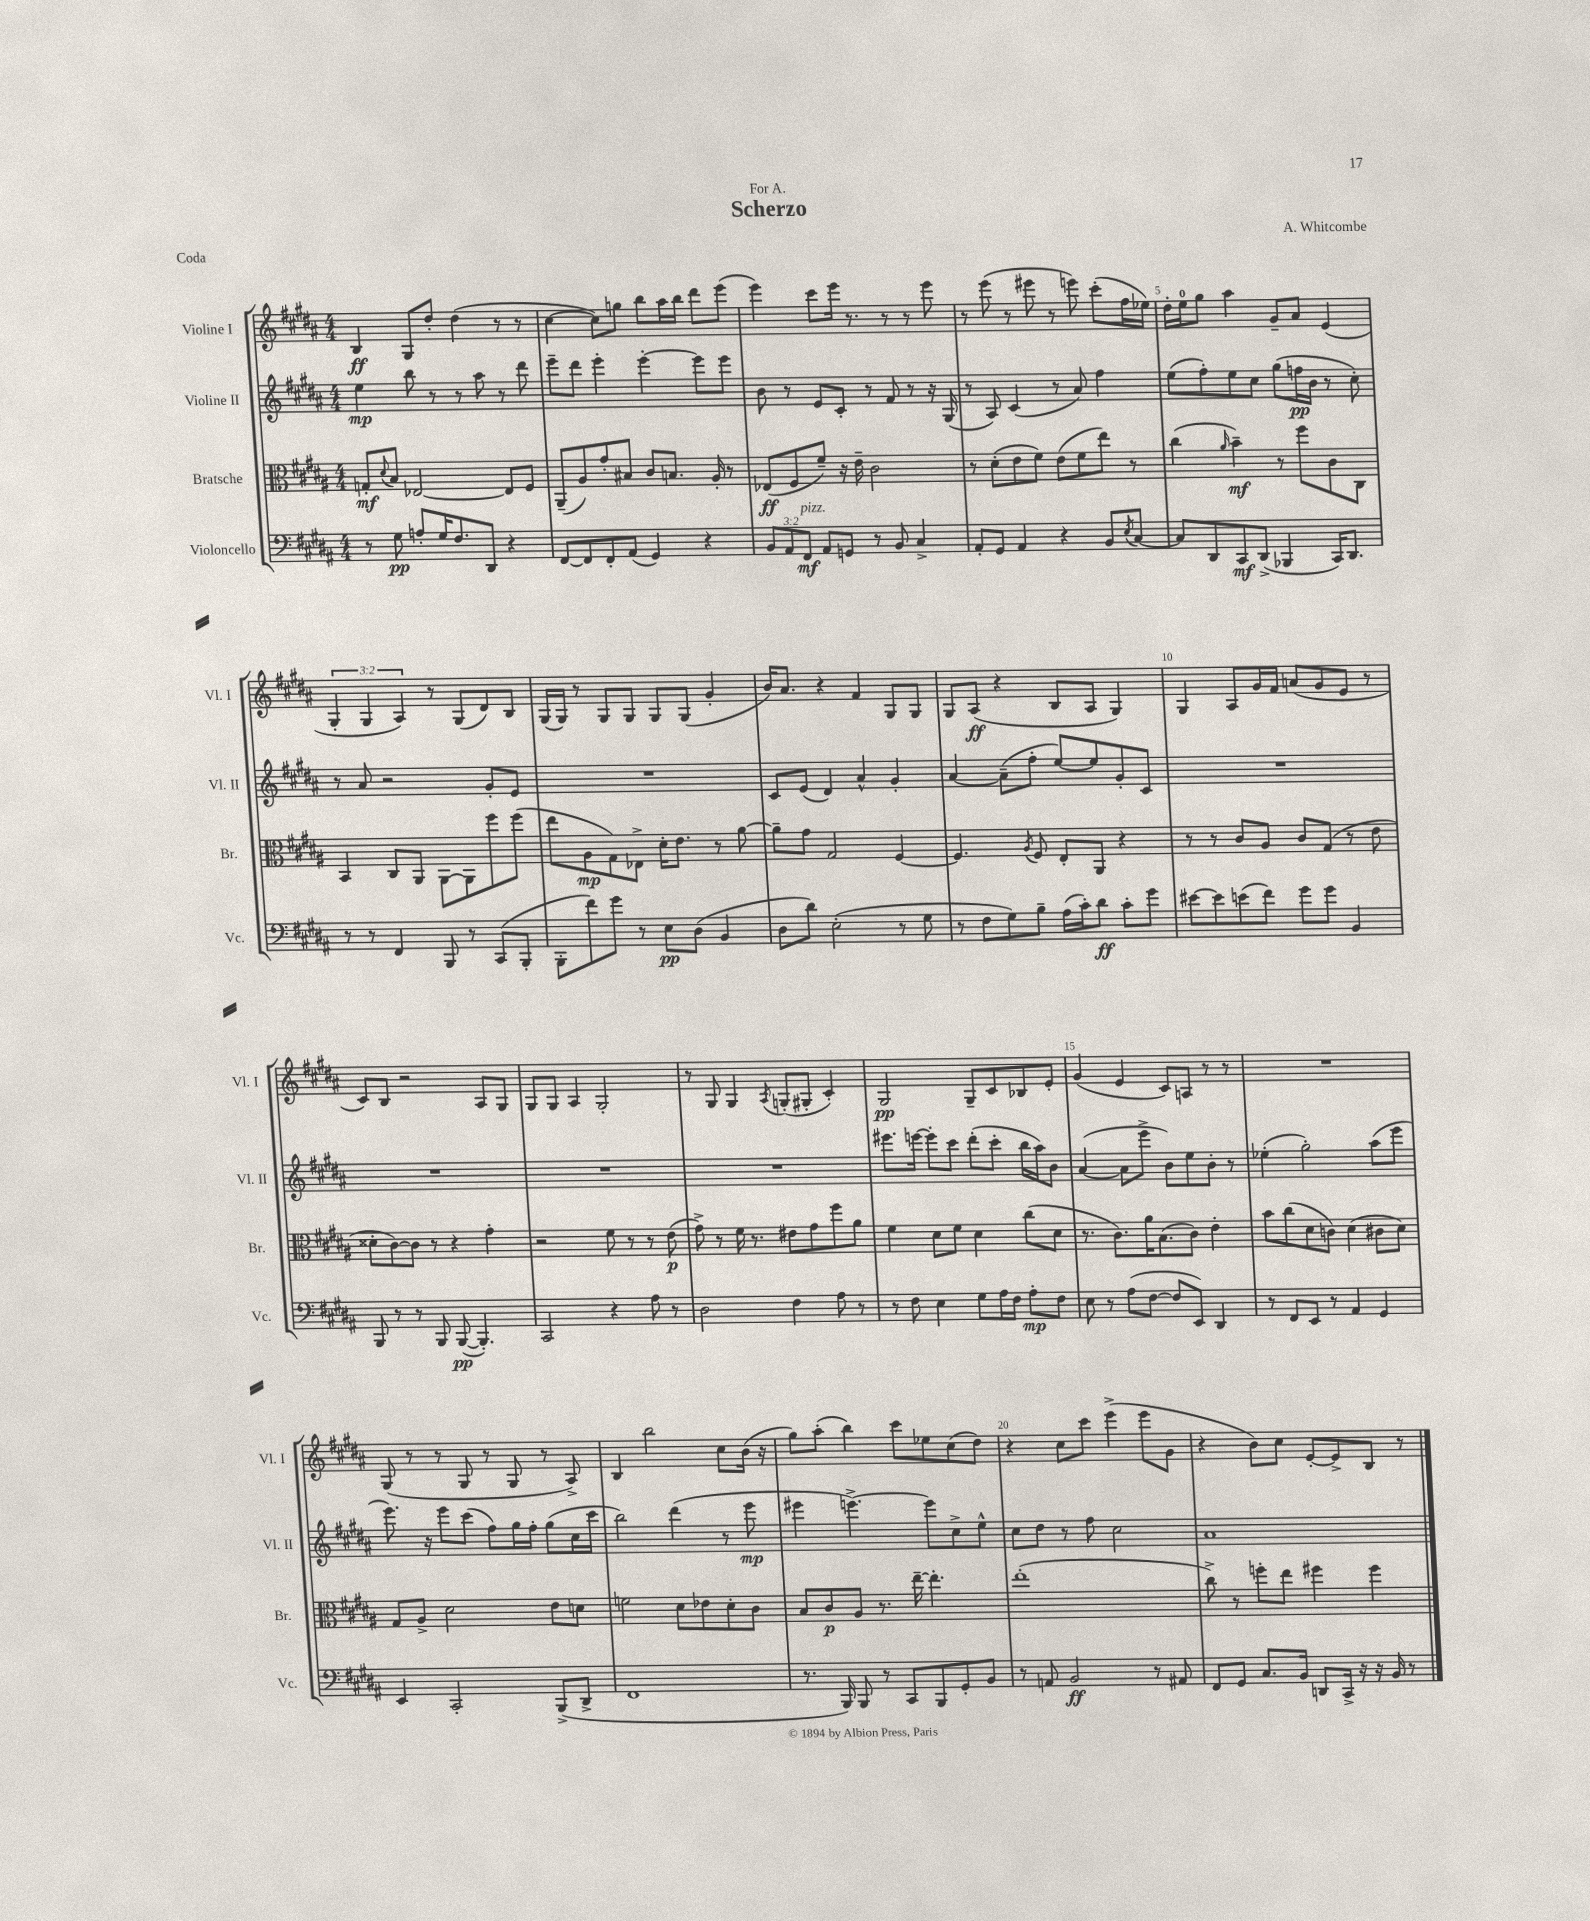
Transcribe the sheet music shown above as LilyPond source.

\header { title = "Scherzo" composer = "A. Whitcombe" dedication = "For A." piece = "Coda" }
<<
\new StaffGroup <<
\new Staff = "s0" \with { instrumentName = "Violine I" shortInstrumentName = "Vl. I" } {
    \clef treble \key b \major \numericTimeSignature \time 4/4 \override Staff.TupletNumber.text = #tuplet-number::calc-fraction-text
    b4\ff gis8 dis''8-. dis''4( r8 r8 |
    cis''4~ cis''8) g''8 b''8 ais''16 b''16 dis'''8 e'''8( |
    e'''4) cis'''8 e'''16 r8. r8 r8 e'''8 |
    r8 e'''8( r8 eis'''8 r8 e'''8) cis'''8-.( fis''16 ees''16) |
    dis''16-. e''16-0 gis''8 ais''4 gis'8-- ais'8 e'4( |
    \tuplet 3/2 { gis4-. gis4 ais4) } r8 gis8( dis'8) b8 |
    gis16( gis16) r8 gis8 gis8 gis8 gis8( gis'4-. |
    b'16) ais'8. r4 fis'4 gis8 gis8 |
    gis8 ais8\ff( r4 b8 ais8 gis4) |
    gis4 ais8 gis'16 fis'16 a'8( gis'8 e'8 r8 |
    cis'8) b8 r2 ais8 gis8 |
    gis8 gis8 ais4 gis2-. |
    r8 gis8 gis4 \acciaccatura { ais8 } g8-.( gis8-. cis'4-.) |
    gis2\pp gis8-- cis'8 bes8 e'8-. |
    gis'4( e'4 cis'8) a8 r8 r8 |
    R1 |
    gis8( r8 r8 gis8 r8 gis8 r8 ais8->) |
    b4 b''2 cis''8 b'16( r16 |
    gis''8) ais''8-.( b''4) cis'''8 ees''8 cis''8( dis''8) |
    r4 cis''8 cis'''8 e'''4->( e'''8 gis'8 |
    r4 b'8) cis''8 e'8~-. e'8-> b8 r8 \bar "|." |
}
\new Staff = "s1" \with { instrumentName = "Violine II" shortInstrumentName = "Vl. II" } {
    \clef treble \key b \major \numericTimeSignature \time 4/4
    e''4\mp b''8 r8 r8 ais''8 r8 dis'''8 |
    e'''8-- dis'''8 e'''4-. e'''4~-. e'''8 e'''8 |
    b'8 r8 e'8 cis'8-. r8 fis'8 r8 r16 gis16( |
    r8 ais8) cis'4( r8 ais'8) fis''4 |
    e''8( fis''8-.) e''8 cis''8 gis''8( f''16\pp b'16 r8 cis''8-.) |
    r8 ais'8 r2 gis'8-. e'8 |
    R1 |
    cis'8 e'8( dis'4) ais'4-^ gis'4-. |
    ais'4~ ais'8--( fis''8-. e''8~) e''8 gis'8-. cis'8 |
    R1 |
    R1 |
    R1 |
    R1 |
    eis'''8. e'''16~ e'''8-. cis'''8 dis'''8-.( cis'''8-. b''16 ais''16) b'8 |
    ais'4~( ais'8 e'''8-> b'8) e''8 b'8-. r8 |
    ees''4-.( gis''2-.) ais''8( e'''8 |
    e'''8.) r16 e'''8 cis'''8( fis''8) gis''16 fis''16-. gis''8( cis''16 cis'''16 |
    b''2) dis'''4( r8 e'''8\mp |
    eis'''4 e'''4.~->) e'''8 cis''8-> e''8-^ |
    cis''8 dis''8 r8 fis''8 cis''2 |
    ais'1 \bar "|." |
}
\new Staff = "s2" \with { instrumentName = "Bratsche" shortInstrumentName = "Br." } {
    \clef alto \key b \major \numericTimeSignature \time 4/4
    g8-.\mf \appoggiatura { dis'8 } b8 ees2~ ees8 fis8 |
    ais,8--( ais8) gis'8-. bis8 cis'8 b8. ais16-. r8 |
    ees8\ff( fis8 fis'8--) r16 e'16-- cis'2 |
    r8 dis'8-.( e'8 fis'8) e'8( fis'8 e''8) r8 |
    cis''4( \grace { ais'16 } b'4--\mf) r8 fis''8 cis'8 cis8 |
    b,4 cis8 ais,8 ais,8~ ais,8 fis''8 fis''8( |
    e''8 ais8\mp gis8) ees8-> dis'16-. e'8. r8 ais'8~ |
    ais'8-- gis'8 gis2 fis4~ |
    fis4. \acciaccatura { ais8 } fis8 e8-. ais,8 r4 |
    r8 r8 cis'8 ais8 cis'8 gis8( r8 e'8 |
    disis'8-. cis'8~) cis'8 r8 r4 gis'4-. |
    r2 fis'8 r8 r8 e'8\p( |
    gis'8->) r8 fis'16 r8. eis'8 gis'8 fis''8 ais'8 |
    fis'4 dis'8 fis'8 dis'4 cis''8( dis'8 |
    r8. cis'8.) ais'16 b8.( cis'8) e'4-. |
    b'8 cis''8( dis'8 c'8) dis'4( cis'8 dis'8) |
    gis8 ais8-> dis'2 e'8 d'8 |
    f'2 dis'8 ees'8 dis'8-. cis'8 |
    b8 cis'8\p ais8 r8. e''16~-- e''4.-. |
    e''1-.( |
    cis''8->) r8 f''8-. e''8 fis''4 fis''4 \bar "|." |
}
\new Staff = "s3" \with { instrumentName = "Violoncello" shortInstrumentName = "Vc." } {
    \clef bass \key b \major \numericTimeSignature \time 4/4 \override Staff.TupletNumber.text = #tuplet-number::calc-fraction-text
    r8 gis8\pp a8-. gis16 fis8. dis,8 r4 |
    fis,8~ fis,8 fis,8-. ais,8( gis,4) r4 |
    \tuplet 3/2 { b,8 ais,8 fis,8\mf^\markup { \italic "pizz." } } ais,8 g,8 r8 b,8 cis4-> |
    ais,8-. gis,8 ais,4 r4 b,8 \acciaccatura { e8 } cis8~ |
    cis8 dis,8 cis,8\mf dis,8->( bes,,4 cis,16) dis,8. |
    r8 r8 fis,4 b,,8 r8 cis,8( b,,8-. |
    b,,8-. fis'8) gis'8 r8 e8\pp dis8( b,4 |
    dis8 dis'8) e2-.( r8 gis8 |
    r8 fis8 gis8) b8-- ais16( cis'16-.) dis'8\ff cis'8-. gis'8 |
    eis'8~ eis'8 e'8( fis'8) gis'8 gis'8 b,4 |
    b,,8 r8 r8 b,,8 b,,8~\pp( b,,4.-.) |
    cis,2 r4 ais8 r8 |
    dis2 fis4 ais8 r8 |
    r8 fis8 e4 gis8 ais16 fis16 ais8-.\mp fis8 |
    e8 r8 ais8( fis8~ fis8 e,8) dis,4 |
    r8 fis,8 e,8 r8 ais,4 gis,4 |
    e,4 cis,2-. b,,8->( dis,8-> |
    fis,1 |
    r8. b,,16) b,,8 r8 cis,8 b,,8 gis,8-. b,8 |
    r8 a,8 b,2\ff r8 ais,8 |
    fis,8 gis,8 cis8. b,16 d,8 cis,16-> r16 r16 b,16 r8 \bar "|." |
}
>>
>>
\layout { \context { \Score \override BarNumber.break-visibility = ##(#f #t #t) barNumberVisibility = #(every-nth-bar-number-visible 5) } }
